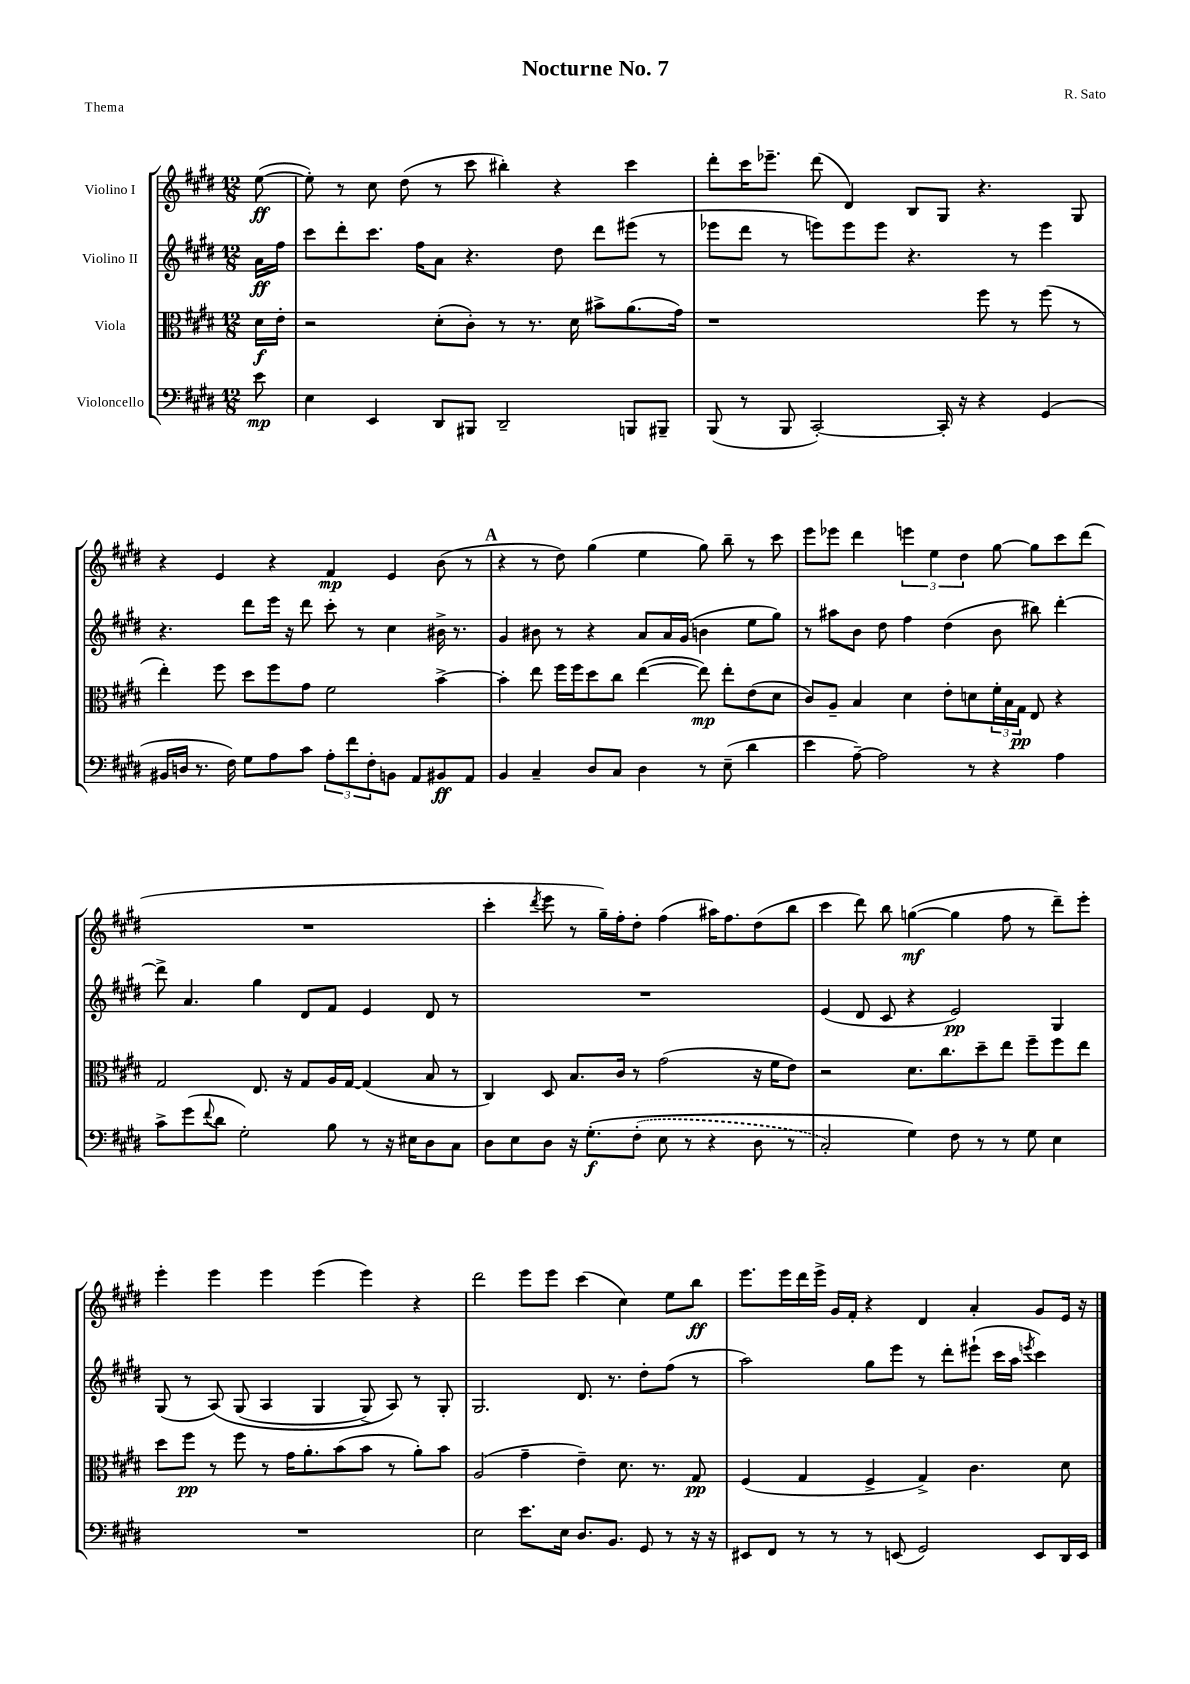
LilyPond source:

\header { title = "Nocturne No. 7" composer = "R. Sato" piece = "Thema" }
<<
\new StaffGroup <<
\new Staff = "s0" \with { instrumentName = "Violino I" } {
    \clef treble \key e \major \numericTimeSignature \time 12/8 \partial 8
    e''8~\ff( |
    e''8-.) r8 cis''8 dis''8( r8 cis'''8 bis''4-.) r4 cis'''4 |
    dis'''8-. cis'''16 ees'''8.-- dis'''8( dis'4) b8 gis8 r4. gis8 |
    r4 e'4 r4 fis'4\mp e'4 b'8( r8 |
    \mark \markup { \bold "A" } r4 r8 dis''8) gis''4( e''4 gis''8) b''8-- r8 cis'''8 |
    e'''8 ees'''8 dis'''4 \tuplet 3/2 { e'''4 e''4 dis''4 } gis''8~ gis''8 cis'''8 dis'''8( |
    R1. |
    cis'''4-. \acciaccatura { dis'''8 } e'''8 r8 gis''16--) fis''16-. dis''8-. fis''4( ais''16) fis''8. dis''8( b''8 |
    cis'''4 dis'''8) b''8 g''4~\mf( g''4 fis''8 r8 dis'''8--) e'''8-. |
    e'''4-. e'''4 e'''4 e'''4( e'''4) r4 |
    dis'''2 e'''8 e'''8 cis'''4( cis''4) e''8 b''8\ff |
    e'''8. e'''16 dis'''16 e'''16-> gis'16 fis'16-. r4 dis'4 a'4-. gis'8 e'16 r16 \bar "|." |
}
\new Staff = "s1" \with { instrumentName = "Violino II" } {
    \clef treble \key e \major \numericTimeSignature \time 12/8 \partial 8
    a'16\ff fis''16 |
    cis'''8 dis'''8-. cis'''8. fis''16 a'8 r4. dis''8 dis'''8 eis'''8( r8 |
    ees'''8 dis'''8 r8 e'''8) e'''8 e'''8 r4. r8 e'''4 |
    r4. dis'''8 e'''16 r16 dis'''8 cis'''8-. r8 cis''4 bis'16-> r8. |
    \mark \markup { \bold "A" } gis'4 bis'8 r8 r4 a'8 a'16 gis'16( b'4 e''8 gis''8) |
    r8 ais''8 b'8 dis''8 fis''4 dis''4( b'8 bis''8) dis'''4~-. |
    dis'''8-> a'4. gis''4 dis'8 fis'8 e'4 dis'8 r8 |
    R1. |
    e'4( dis'8 cis'8 r4 e'2\pp) gis4 |
    gis8( r8 a8)\( gis8( a4 gis4 gis8->) a8\) r8 gis8-. |
    gis2. dis'8. r8. dis''8-. fis''8( r8 |
    a''2) gis''8 e'''8 r8 dis'''8-. eis'''8-!( cis'''16 a''16 \acciaccatura { e'''8 } cis'''4) \bar "|." |
}
\new Staff = "s2" \with { instrumentName = "Viola" } {
    \clef alto \key e \major \numericTimeSignature \time 12/8 \partial 8
    dis'16\f e'16-. |
    r2 dis'8-.( cis'8-.) r8 r8. dis'16 bis'8-> a'8.( gis'16) |
    r1 fis''8 r8 fis''8( r8 |
    e''4-.) fis''8 dis''8 fis''8 gis'8 fis'2 b'4~-> |
    \mark \markup { \bold "A" } b'4-. e''8 fis''16 fis''16 dis''8 cis''8 e''4~( e''8\mp) e''8-. e'8( dis'8 |
    cis'8) a8-- b4 dis'4 e'8-. d'8 \tuplet 3/2 { fis'16-. b16 gis16\pp } e8 r4 |
    gis2 e8. r16 gis8 a16 gis16~ gis4( b8 r8 |
    cis4) dis8 b8. cis'16 r8 gis'2( r16 fis'16 e'8) |
    r2 dis'8. cis''8. dis''8-- e''8 fis''8-- fis''8 e''8 |
    dis''8 fis''8\pp r8 fis''8 r8 gis'16 a'8.-. b'8( b'8 r8 a'8-.) b'8 |
    a2( gis'4-- e'4--) dis'8. r8. gis8\pp |
    fis4( gis4 fis4-> gis4->) cis'4. dis'8 \bar "|." |
}
\new Staff = "s3" \with { instrumentName = "Violoncello" } {
    \clef bass \key e \major \numericTimeSignature \time 12/8 \partial 8
    e'8\mp |
    e4 e,4 dis,8 bis,,8 dis,2-- b,,8 bis,,8-- |
    b,,8( r8 b,,8 cis,2~-.) cis,16-. r16 r4 gis,4( |
    bis,16 d16 r8. fis16) gis8 a8 cis'8 \tuplet 3/2 { a8-. fis'8 fis8-. } b,8 a,8 bis,8\ff a,8 |
    \mark \markup { \bold "A" } b,4 cis4-- dis8 cis8 dis4 r8 e8--( dis'4 |
    e'4 a8~--) a2 r8 r4 a4 |
    cis'8-> gis'8( \appoggiatura { fis'8 } dis'8 gis2-.) b8 r8 r16 eis16 dis8 cis8 |
    dis8 e8 dis8 r16 gis8.-.\f\( \once \slurDashed fis8-.( e8 r8 r4 dis8 r8 |
    cis2-.) gis4\) fis8 r8 r8 gis8 e4 |
    R1. |
    e2 e'8. e16 dis8. b,8. gis,8 r8 r16 r16 |
    eis,8 fis,8 r8 r8 r8 e,8( gis,2) e,8 dis,16 e,16 \bar "|." |
}
>>
>>
\layout { \context { \Score \remove "Bar_number_engraver" } }
